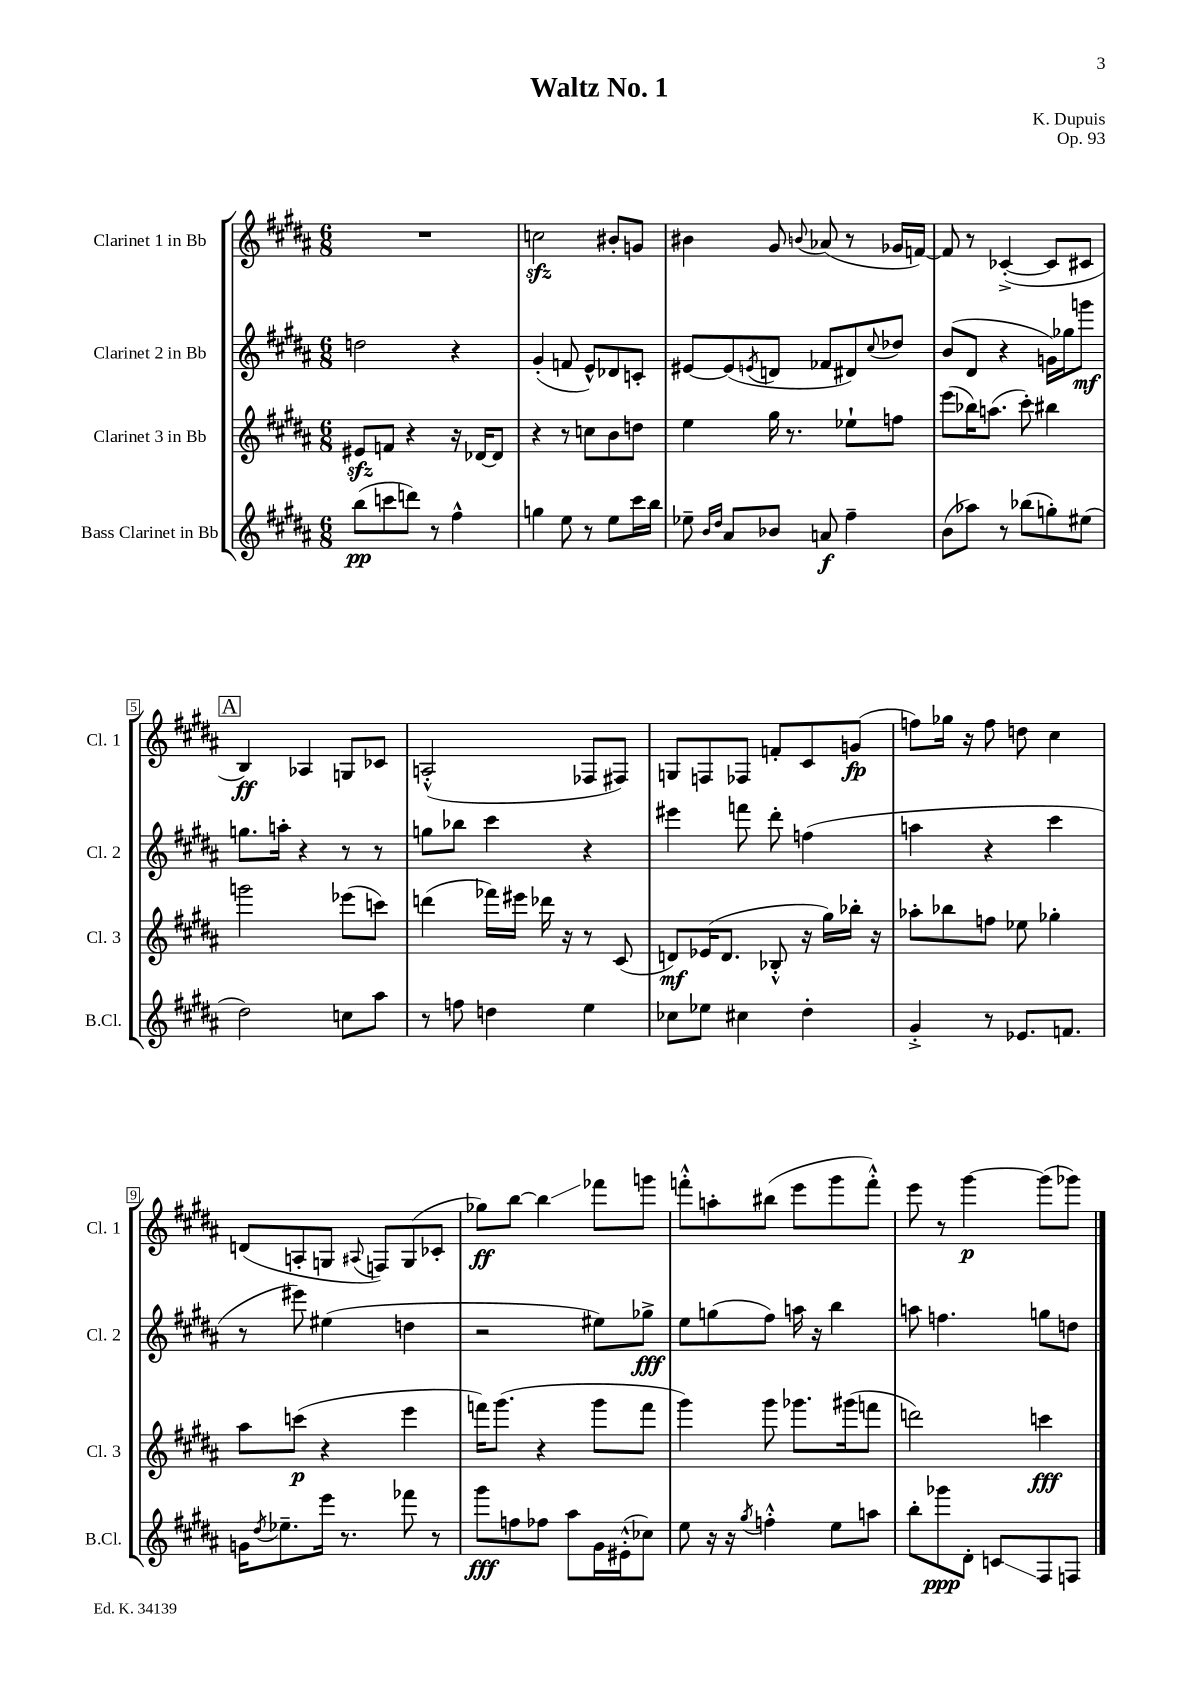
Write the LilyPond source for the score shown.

\header { title = "Waltz No. 1" composer = "K. Dupuis" opus = "Op. 93" }
<<
\new StaffGroup <<
\new Staff = "s0" \with { instrumentName = "Clarinet 1 in Bb" shortInstrumentName = "Cl. 1" } {
    \clef treble \key b \major \numericTimeSignature \time 6/8
    R2. |
    c''2\sfz bis'8-. g'8 |
    bis'4 gis'8 \appoggiatura { b'8 } aes'8( r8 ges'16 f'16~) |
    f'8 r8 ces'4~-.->( ces'8 cis'8 |
    \mark \markup { \box "A" } b4\ff) aes4 g8 ces'8 |
    a2-.-^( fes8 fis8) |
    g8 f8 fes8 f'8-. cis'8 g'8\fp( |
    f''8) ges''16 r16 f''8 d''8 cis''4 |
    d'8( a8-. g8 \appoggiatura { ais8 } f8) g8( ces'8-. |
    ges''8\ff) b''8~ b''4\glissando fes'''8 g'''8 |
    f'''8-.-^ a''8-. bis''8( e'''8 gis'''8 f'''8-.-^) |
    e'''8 r8 gis'''4~\p gis'''8( ges'''8) \bar "|." |
}
\new Staff = "s1" \with { instrumentName = "Clarinet 2 in Bb" shortInstrumentName = "Cl. 2" } {
    \clef treble \key b \major \numericTimeSignature \time 6/8
    d''2 r4 |
    gis'4-.( f'8 e'8-^) des'8 c'8-. |
    eis'8~ eis'8( \acciaccatura { e'8 } d'8 fes'8 dis'8) \appoggiatura { cis''8 } des''8 |
    b'8( dis'8 r4 g'16) ges''16 g'''8\mf |
    \mark \markup { \box "A" } g''8. a''16-. r4 r8 r8 |
    g''8 bes''8 cis'''4 r4 |
    eis'''4 f'''8 dis'''8-. f''4( |
    a''4 r4 cis'''4 |
    r8 eis'''8) eis''4( d''4 |
    r2 eis''8) ges''8->\fff |
    e''8 g''8( fis''8) a''16 r16 b''4 |
    a''8 f''4. g''8 d''8 \bar "|." |
}
\new Staff = "s2" \with { instrumentName = "Clarinet 3 in Bb" shortInstrumentName = "Cl. 3" } {
    \clef treble \key b \major \numericTimeSignature \time 6/8
    eis'8\sfz f'8 r4 r16 des'16~ des'8 |
    r4 r8 c''8 b'8 d''8 |
    e''4 gis''16 r8. ees''8-! f''8 |
    e'''8( bes''16) a''8.( cis'''8-.) bis''4 |
    \mark \markup { \box "A" } g'''2 ees'''8( c'''8) |
    d'''4( fes'''16) eis'''16 des'''16 r16 r8 cis'8( |
    d'8\mf) ees'16( d'8. bes8-.-^ r16 gis''16) bes''16-. r16 |
    aes''8-. bes''8 f''8 ees''8 ges''4-. |
    ais''8 c'''8\p( r4 e'''4 |
    f'''16) gis'''8.( r4 gis'''8 f'''8 |
    gis'''4) gis'''8 ges'''8. gis'''16( f'''8 |
    d'''2) c'''4\fff \bar "|." |
}
\new Staff = "s3" \with { instrumentName = "Bass Clarinet in Bb" shortInstrumentName = "B.Cl." } {
    \clef treble \key b \major \numericTimeSignature \time 6/8
    b''8\pp( c'''8 d'''8) r8 fis''4-^ |
    g''4 e''8 r8 e''8 cis'''16 b''16 |
    ees''8-- \grace { b'16 dis''16 } ais'8 bes'8 a'8\f fis''4-- |
    b'8( aes''8) r8 bes''8( g''8-.) eis''8( |
    \mark \markup { \box "A" } dis''2) c''8 ais''8 |
    r8 f''8 d''4 e''4 |
    ces''8 ees''8 cis''4 dis''4-. |
    gis'4-.-> r8 ees'8. f'8. |
    g'16 \acciaccatura { dis''8 } ees''8.-- e'''16 r8. fes'''8 r8 |
    gis'''8\fff f''8 fes''8 ais''8 gis'16 eis'16-.-^( ces''8) |
    e''8 r16 r16 \acciaccatura { gis''8 } f''4-.-^ e''8 a''8 |
    b''8-. ges'''8\ppp dis'8-. c'8\glissando fis8 f8 \bar "|." |
}
>>
>>
\layout { \context { \Score \override BarNumber.stencil = #(make-stencil-boxer 0.1 0.3 ly:text-interface::print) } }
